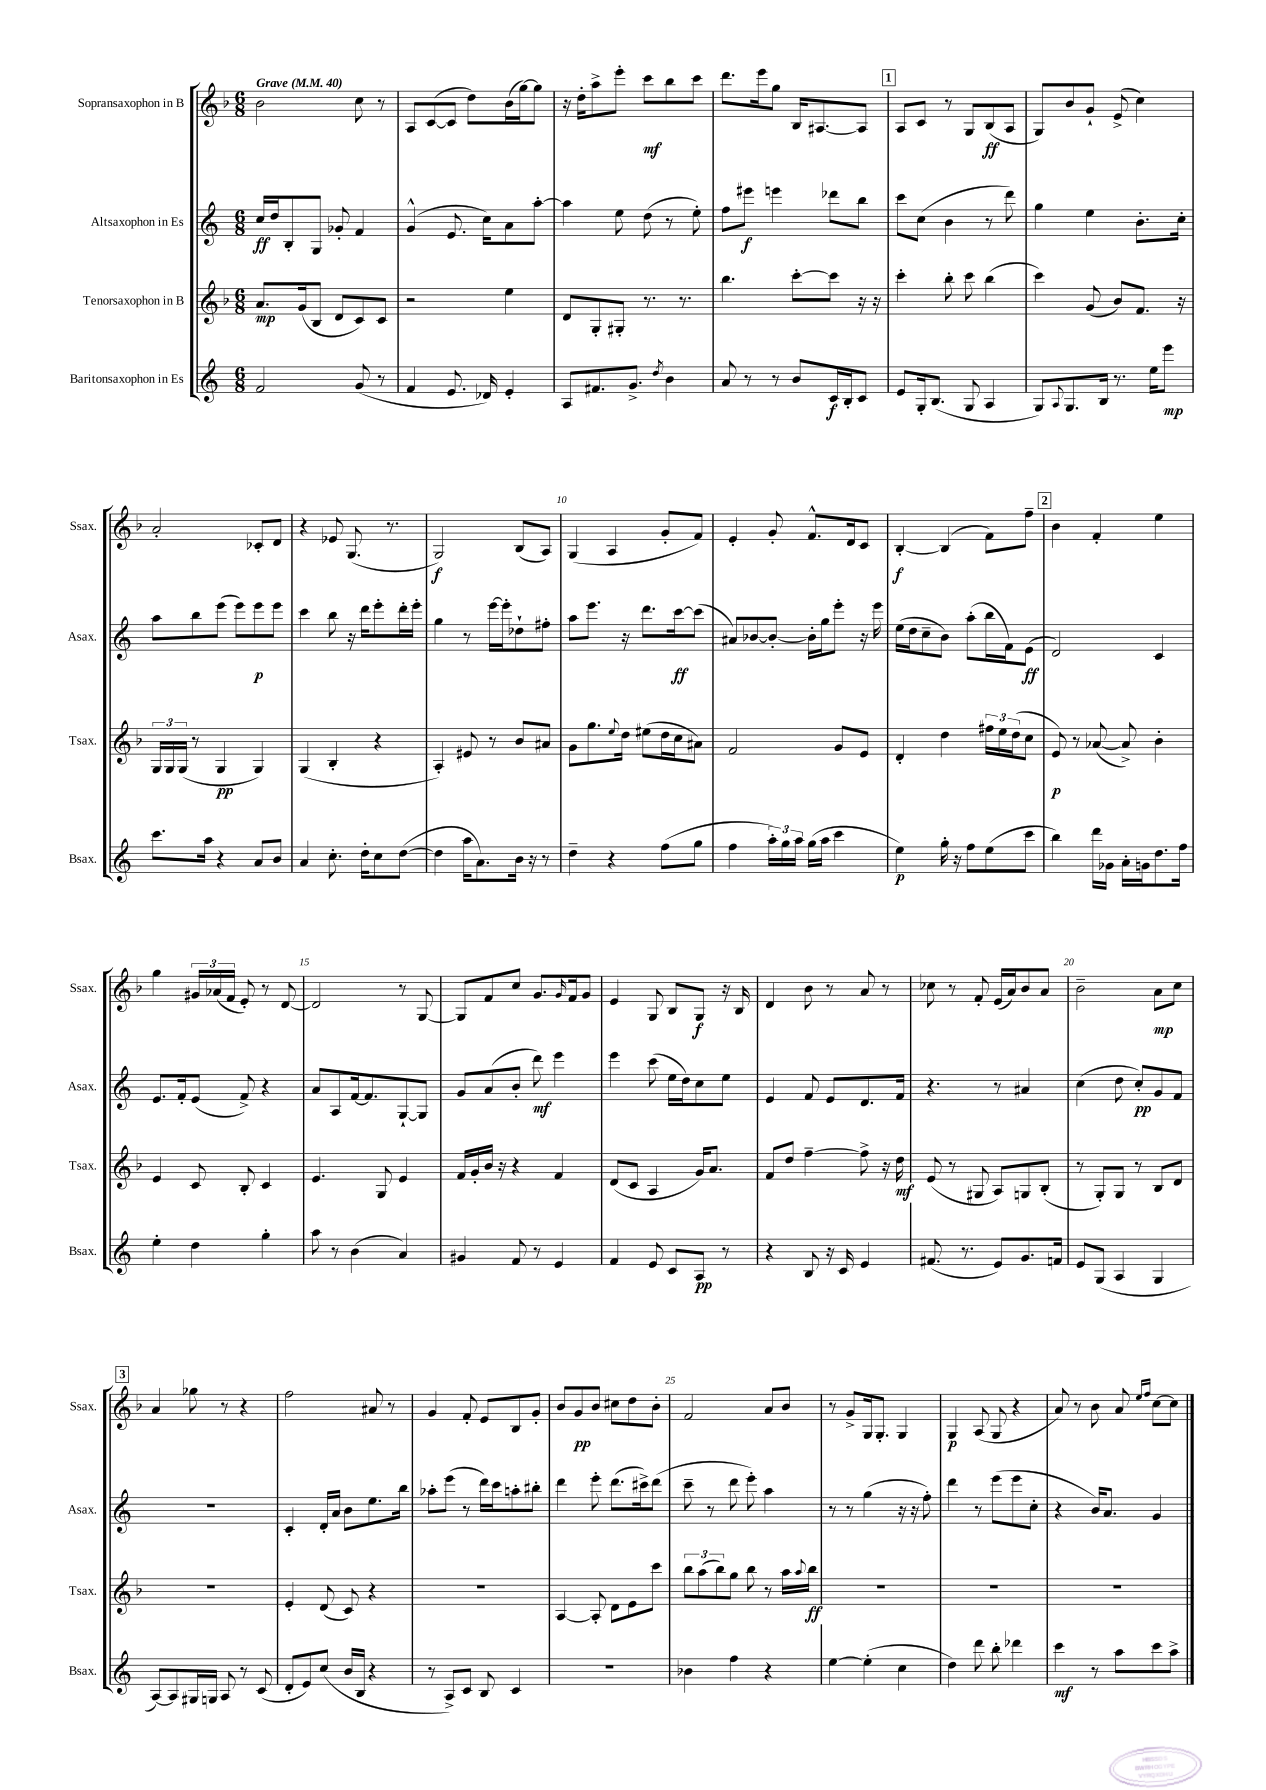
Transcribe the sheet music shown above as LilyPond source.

<<
\new StaffGroup <<
\new Staff = "s0" \with { instrumentName = "Sopransaxophon in B" shortInstrumentName = "Ssax." } {
    \clef treble \key f \major \numericTimeSignature \time 6/8 \tempo "Grave" 4 = 40
    bes'2 c''8 r8 |
    a8 c'8~( c'8 d''8) bes'16( g''16~) g''8 |
    r16 d''16-. a''8-> e'''8-. c'''8\mf bes''8 c'''8 |
    d'''8. e'''16 g''8 bes16 ais8.~ ais8 |
    \mark \markup { \box "1" } a8 c'8 r8 g8 bes8\ff( a8 |
    g8) bes'8 g'8-! e'8->( c''4) |
    a'2-. ces'8-. d'8 |
    r4 ees'8 g8.( r8. |
    g2\f) bes8( a8) |
    g4( a4 g'8-. f'8) |
    e'4-. g'8-. f'8.-^ d'16 c'8 |
    bes4~-.\f bes4( f'8) f''8-- |
    \mark \markup { \box "2" } bes'4 f'4-. e''4 |
    g''4 \tuplet 3/2 { gis'16 aes'16( f'16 } e'8-.) r8 d'8~ |
    d'2 r8 g8~ |
    g8 f'8 c''8 g'8. \grace { g'16 } f'16 g'8 |
    e'4 g8 bes8 g8\f r16 bes16 |
    d'4 bes'8 r8 a'8 r8 |
    ces''8 r8 f'8-. e'16( a'16) bes'8 a'8 |
    bes'2-- a'8\mp c''8 |
    \mark \markup { \box "3" } a'4 ges''8 r8 r4 |
    f''2 ais'8 r8 |
    g'4 f'8-. e'8 bes8 g'8-. |
    bes'8 g'8\pp bes'8 cis''8 d''8 bes'8-. |
    f'2 a'8 bes'8 |
    r8 g'8-> g16 g8.-. g4 |
    g4\p a8( g8 r4 |
    a'8) r8 bes'8 a'8 \grace { e''16 f''16 } c''8~ c''8 \bar "|." |
}
\new Staff = "s1" \with { instrumentName = "Altsaxophon in Es" shortInstrumentName = "Asax." } {
    \clef treble \key c \major \numericTimeSignature \time 6/8
    c''16\ff d''16 b8-. g8 ges'8-. f'4 |
    g'4-^( e'8. c''16) a'8 a''8~-. |
    a''4 e''8 d''8( r8 e''8-.) |
    f''8 eis'''8\f e'''4 des'''8 b''8 |
    \mark \markup { \box "1" } c'''8 c''8( b'4 r8 d'''8) |
    g''4 e''4 b'8.-. c''16-. |
    a''8 b''8 e'''8( e'''8) e'''8\p e'''8 |
    c'''4 b''8 r16 d'''16 e'''8-. d'''16-. e'''16-. |
    g''4 r8 e'''16~ e'''16-. des''8-! fis''8-. |
    a''8 e'''8. r16 d'''8. c'''16~\ff c'''8( |
    ais'8) bes'8~ bes'8~-. bes'16-. g''16 e'''8-. r16 e'''16 |
    e''16( d''16 c''8-- b'8) a''8-.( b''16 f'16) e'8\ff( |
    \mark \markup { \box "2" } d'2) c'4 |
    e'8. f'16-. e'8( f'8->) r4 |
    a'8 a8 f'16~ f'8. g8~-! g8 |
    g'8 a'8( b'8-. d'''8\mf) e'''4 |
    e'''4 c'''8( e''16 d''16) c''8 e''8 |
    e'4 f'8 e'8 d'8. f'16 |
    r4. r8 ais'4 |
    c''4( d''8 c''8-.\pp) g'8 f'8 |
    \mark \markup { \box "3" } R2. |
    c'4-. d'16-. a'16 b'8 e''8. b''16 |
    aes''8-. e'''8( r8 d'''16) c'''16 a''8-. bis''8-. |
    d'''4 e'''8-. d'''8.( cis'''16->) d'''8( |
    c'''8-- r8 d'''8 e'''8-.) a''4 |
    r8 r8 g''4( r16 r16 f''8-.) |
    d'''4 r8 e'''8( e'''8 c''8-. |
    r4 b'16) a'8. g'4 \bar "|." |
}
\new Staff = "s2" \with { instrumentName = "Tenorsaxophon in B" shortInstrumentName = "Tsax." } {
    \clef treble \key f \major \numericTimeSignature \time 6/8
    a'8.\mp g'16( bes8 d'8 c'8) c'8 |
    r2 e''4 |
    d'8 g8-. gis8-. r8. r8. |
    bes''4. c'''8~-. c'''8 r16 r16 |
    \mark \markup { \box "1" } c'''4-. bes''8-. c'''8 bes''4( |
    c'''4) g'8( bes'8) f'8. r16 |
    \tuplet 3/2 { g16 g16 g16( } r8 g4\pp g4) |
    g4( bes4-. r4 |
    a4-.) eis'8 r8 bes'8 ais'8 |
    g'8 g''8. \appoggiatura { e''8 } d''16 eis''8( d''16 c''16 ais'8) |
    f'2 g'8 e'8 |
    d'4-. d''4 \tuplet 3/2 { fis''16 e''16 d''16( } c''8 |
    \mark \markup { \box "2" } e'8\p) r8 aes'8~( aes'8->) bes'4-. |
    e'4 c'8 bes8-. c'4 |
    e'4. g8 e'4 |
    f'16 g'16-. bes'16 r16 r4 f'4 |
    d'8( c'8 a4 g'16) a'8. |
    f'8 d''8 f''4~-- f''8-> r16 d''16\mf |
    e'8( r8 gis8 a8) g8 bes8-.( |
    r8 g8-.) g8 r8 bes8 d'8 |
    \mark \markup { \box "3" } R2. |
    e'4-. d'8( c'8) r4 |
    R2. |
    a4~ a8-. d'8 e'8 c'''8 |
    \tuplet 3/2 { bes''8 a''8( bes''8) } g''8 bes''8 r8 a''16 \appoggiatura { a''8 } bes''16\ff |
    R2. |
    R2. |
    R2. \bar "|." |
}
\new Staff = "s3" \with { instrumentName = "Baritonsaxophon in Es" shortInstrumentName = "Bsax." } {
    \clef treble \key c \major \numericTimeSignature \time 6/8
    f'2 g'8( r8 |
    f'4 e'8. des'16) e'4-. |
    a8 fis'8. g'8.-> \acciaccatura { d''8 } b'4 |
    a'8 r8 r8 b'8 c'16\f b16-. c'8 |
    \mark \markup { \box "1" } e'8 g16-. b8.( g8 a4 |
    g8) \appoggiatura { a8 } g8. b16 r8. e''16 e'''8\mp |
    c'''8. a''16 r4 a'8 b'8 |
    a'4 c''8.-. d''16-. c''8 d''8~( |
    d''4 a''16 a'8.) b'16 r16 r8 |
    d''4-- r4 f''8( g''8 |
    f''4 \tuplet 3/2 { a''16-.) g''16 a''16 } g''16( a''16 c'''4 |
    e''4\p) g''16-. r16 f''8 e''8( c'''8 |
    \mark \markup { \box "2" } b''4) d'''16 ges'16 a'16-. g'16 d''8. f''16 |
    e''4-. d''4 g''4-. |
    a''8 r8 b'4( a'4) |
    gis'4 f'8 r8 e'4 |
    f'4 e'8 c'8 a8\pp r8 |
    r4 b8 r16 c'16 e'4 |
    fis'8.( r8. e'8) g'8. f'16 |
    e'8 g8( a4 g4 |
    \mark \markup { \box "3" } a8~) a8 gis16 g16 a8 r8 c'8( |
    d'8-. e'8) c''8( b'16 b16 r4 |
    r8 a8->) c'8 b8 c'4 |
    R2. |
    bes'4 f''4 r4 |
    e''4~ e''4-.( c''4 |
    d''4) d'''8 b''8-. des'''4 |
    c'''4\mf r8 a''8 c'''8 a''8-> \bar "|." |
}
>>
>>
\layout { \context { \Score \override BarNumber.break-visibility = ##(#f #t #t) barNumberVisibility = #(every-nth-bar-number-visible 5) } }
